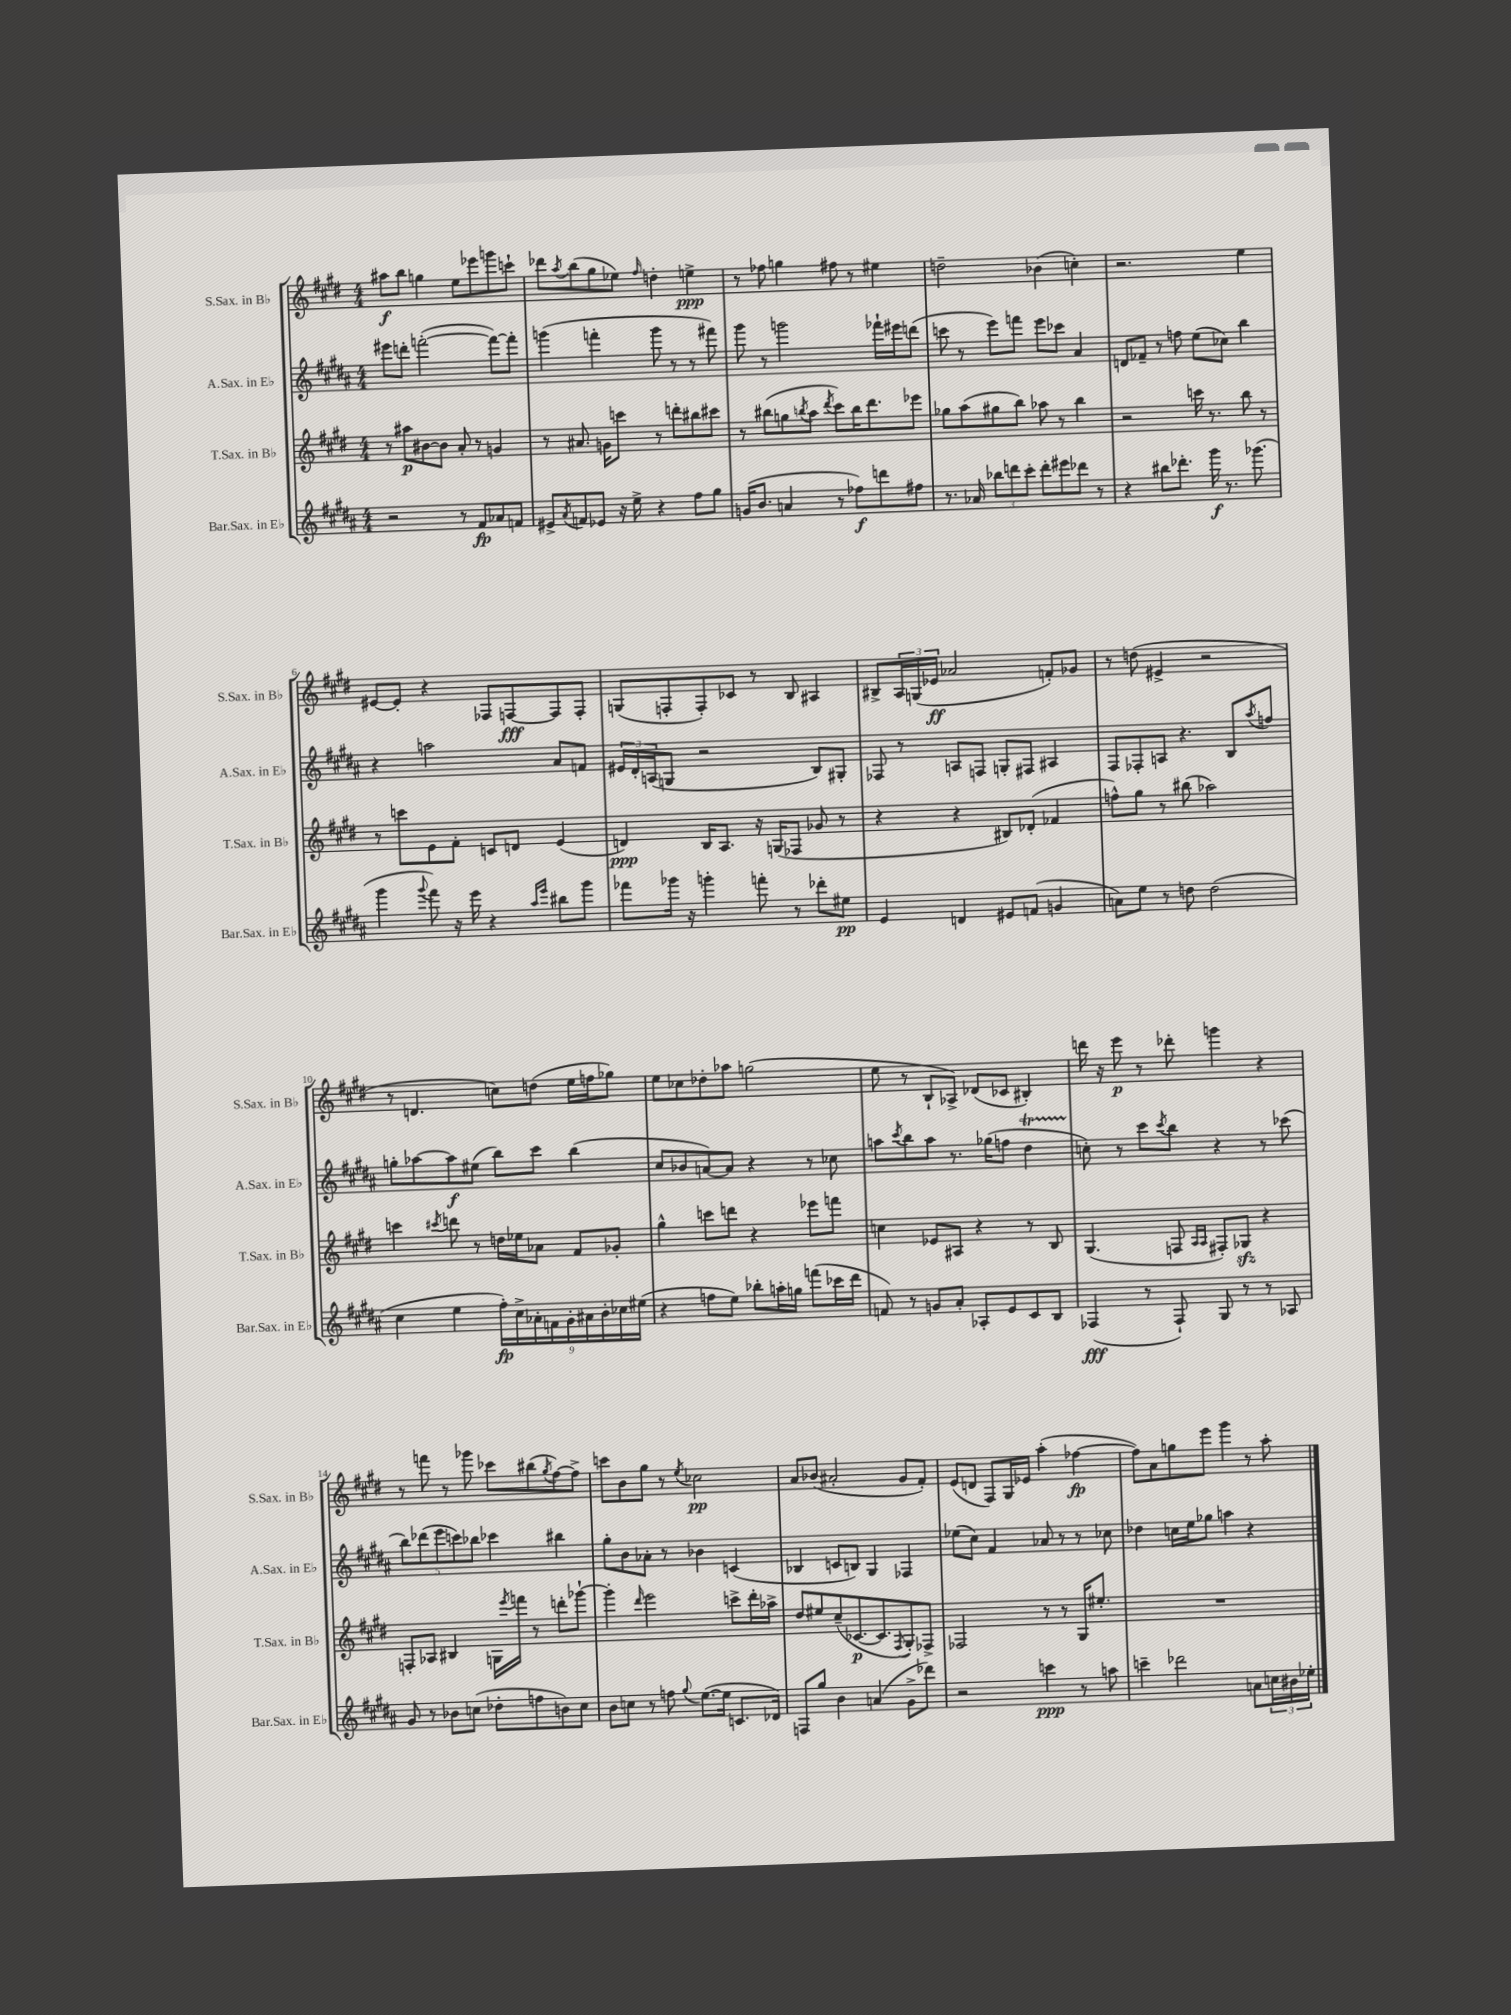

**kern	**kern	**kern	**kern
*staff4	*staff3	*staff2	*staff1
*clefG2	*clefG2	*clefG2	*clefG2
*k[f#c#g#d#a#]	*k[f#c#g#d#]	*k[f#c#g#d#a#]	*k[f#c#g#d#]
*M4/4	*M4/4	*M4/4	*M4/4
2r	8r	8eee#	8aa#
.	8aa#	8ddd'	8bb
.	[8b#	([2fff'	4gg
.	8b#]	.	.
8r	8a'	.	8ee
8f#	8r	.	8eee-
8a-	4g	8fff_)	8ggg
8f	.	8fff']	8ccc`
=	=	=	=
8e#^	8r	(4ggg	8ddd-
8qa#	.	.	8qaa
8f	8.a#	.	(8bb
8e-	.	4fff'	8gg#
.	16g	.	.
16r	8ccc	.	8ee-)
16ee^	.	.	.
.	.	.	16qqff#
4r	8r	8ggg	4dd'
.	8ddd'	8r	.
8ff#	8bb#	8r	4ee^
8gg#	8ccc#	8fff#)	.
=	=	=	=
(16g	8r	8ggg#	8r
8.b	.	.	.
.	(8bb#	8r	8ff-
4a	8gg	2ggg	4gg
.	8qbb	.	.
.	8aa	.	.
.	8qddd#	.	.
8r	8ccc#)	.	8ff#
8ff-)	16bb	.	8r
.	8.ddd#	.	.
8ddd	.	16fff-`	4ee#
.	.	16eee#	.
8ff#	8eee-	(8ddd	.
=	=	=	=
8.r	8gg-	8ccc	2dd~
.	(8aa	8r	.
16a-	.	.	.
12bb-	8gg#	8eee)	.
12ddd	.	.	.
.	8bb)	8fff	.
12ccc#'	.	.	.
8ddd'	8aa-	8eee	(4b-
8eee#	8r	8ccc-	.
8ddd-	4bb	4a#	4cc')
8r	.	.	.
=	=	=	=
4r	2r	8d	2.r
.	.	8f-~	.
8bb#	.	8r	.
8.ddd-'	.	8ff	.
.	16ccc	(8ee	.
16ggg#	8.r	.	.
8.r	.	8cc-)	.
.	8bb	4bb	4ee
(8.ggg-	.	.	.
.	8r	.	.
=	=	=	=
4ggg#	8r	4r	[8e#
.	8ccc	.	8e#']
8qqggg#	.	.	.
8fff#)	8e	2aa	4r
16r	8f#'	.	.
16eee	.	.	.
4r	8c	.	8F-
.	8d	.	[8F
16qqaa#	.	.	.
16qqeee	.	.	.
8bb#	(4e	8a#	8F]
8ggg#	.	8f	8F'
=	=	=	=
8fff-	4d)	24e#	(8G
.	.	24d#'	.
.	.	(24A	.
16ggg-	.	8G	8F'
16r	.	.	.
4ggg'	16B	2r	8F')
.	8.A	.	.
.	.	.	8c-
8fff'	16r	.	8r
.	(16G	.	.
8r	8F-	.	8B
8ddd-'	8g-	8B)	4A#
8ee#	8r	8G#'	.
=	=	=	=
4e	4r	8F-	8B#^
.	.	8r	24A
.	.	.	(24G
.	.	.	24e-
4d	4r	8A	2a-
.	.	8F	.
8e#	8B#)	8G'	.
(8f	(8d-'	8F#	.
4g	4f-	4A#	8f')
.	.	.	8g-
=	=	=	=
8a)	8ff^^)	8F#	8r
8ee	8gg#	8F-'	(8dd
8r	8r	8A	4e#^
8dd	(8bb#	4.r	.
(2dd	2aa-)	.	2r
.	.	8B	.
.	.	8qaa#	.
.	.	8ff	.
=	=	=	=
4cc#	4ccc	8gg'	8r
.	.	[8aa-	4.d
.	8qccc#	.	.
4ee	8ddd	8aa-]	.
.	8r	(8ee#	.
18ff#')	16dd	8bb)	8cc)
18cc#^	.	.	.
.	16ee-	.	.
18a-'	.	.	.
.	8a-	8ccc#	(8dd
18f	.	.	.
18g#'	.	.	.
.	8f#	(4bb	16ee
18a#	.	.	.
.	.	.	16ff
18b'	.	.	.
.	8g-'	.	8gg-)
18cc-	.	.	.
(18ee#	.	.	.
=	=	=	=
4r	4gg#^^	8cc#	8ee
.	.	8b-	8cc-
8ff	8ccc	[8a)	8dd-'
8ee)	8ddd	8a]	8aa-
8bb-'	4r	4r	(2gg
16aa'	.	.	.
16gg	.	.	.
(8fff	8eee-	8r	.
16ccc-	8fff	8cc-	.
16ddd#	.	.	.
=	=	=	=
8f)	4cc	8aa	8ee
.	.	8qccc#	.
8r	.	8bb	8r
8g	8e-	8aa	8B`
8a#'	8A#	8.r	8A-^)
8A-'	4r	.	(8d-
.	.	(16gg-	.
8e	.	8ff	8c-
8c#	8r	4dd#	4B#')
8B	8B	.	.
=	=	=	=
(4F-	(4.G#	8cc')	16ddd
.	.	.	16r
.	.	8r	8eee
8r	.	8ccc#	8r
.	.	8qccc#	.
8F-`)	8F	8bb	8ddd-'
.	16qqA	.	.
.	16qqA	.	.
8G#	8F#')	4r	4ggg
8r	8G-	.	.
8r	4r	8r	4r
8A-	.	(8ccc-	.
=	=	=	=
8g#	8F'	10bb)	8r
.	.	(10ddd-	.
8r	8A-	.	8fff
.	.	10eee	.
8b-	4B#	.	8r
.	.	10ccc)	.
(8cc	.	.	8ggg-
.	.	10bb-	.
8dd-'	16G	4ccc-	8ccc-
.	8qeee	.	.
.	16fff	.	.
8ff	8r	.	(8bb#
.	.	.	8qgg#
8b)	8ddd'	4bb#	[8ff#)
8cc	[8ggg-`	.	8ff#^]
=	=	=	=
8b	4ggg-']	8gg#'	8ccc
8cc	.	8b	8b
.	16qqddd#	.	.
8r	2eee	8a-'	8gg#
8ff	.	8r	8r
8qqgg#	.	.	8qee
([8.ee	.	4b-	2cc-
16ee]	.	.	.
8.c	8ccc^	(4c	.
.	16ddd#'	.	.
16d-)	16aa-^	.	.
=	=	=	=
8F	8dd#	4B-	8a
8gg#	8ee#	.	(8b-
4b	(8cc#~	8c	2a#'
.	[8.c-	8B)	.
(4a	.	4G#	.
.	8.c-]	.	.
.	8qF#	.	.
8g#^	8G#')	4F-	8g#
8ddd-)	8F-^	.	8f#')
=	=	=	=
2r	2F-	(8ee-	(8e
.	.	8cc#)	8d
.	.	4f#	8F#)
.	.	.	16G#
.	.	.	16e-
4ccc	8r	8a-	(4aa'
.	8r	8r	.
8r	16G#	8r	[4ff-
.	8.ee#'	.	.
8aa	.	8cc-	.
=	=	=	=
4ccc~	1r	4dd-	8ff-])
.	.	.	8a
2ddd-	.	16cc	8gg
.	.	16ee	.
.	.	8gg-	8eee
.	.	4aa	4ggg#
8a	.	4r	8r
24cc	.	.	8aa'
24b#	.	.	.
24ee-'	.	.	.
==	==	==	==
*-	*-	*-	*-
